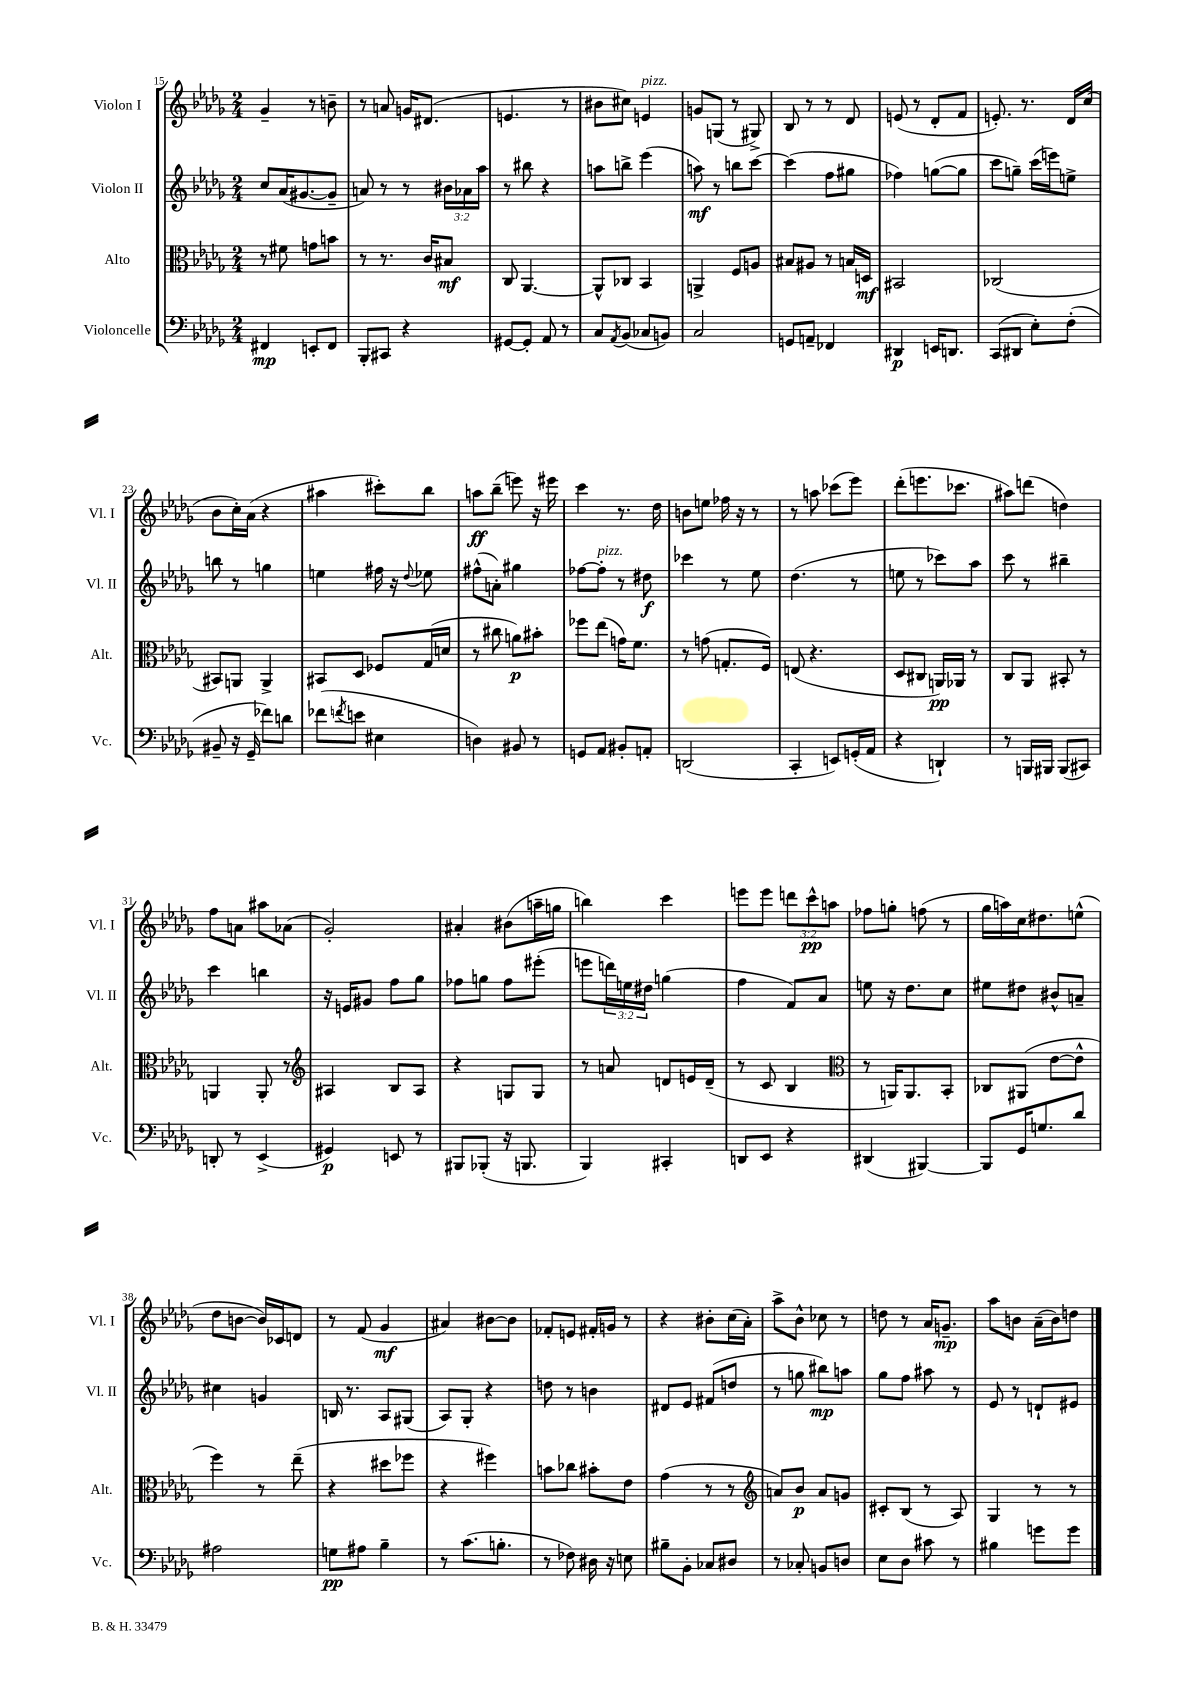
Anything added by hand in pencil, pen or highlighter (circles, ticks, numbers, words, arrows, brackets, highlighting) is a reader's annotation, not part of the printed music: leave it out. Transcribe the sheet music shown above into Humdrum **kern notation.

**kern	**kern	**kern	**kern
*staff4	*staff3	*staff2	*staff1
*clefF4	*clefC3	*clefG2	*clefG2
*k[b-e-a-d-g-]	*k[b-e-a-d-g-]	*k[b-e-a-d-g-]	*k[b-e-a-d-g-]
*M2/4	*M2/4	*M2/4	*M2/4
4FF#	8r	8cc	4g-~
.	8f#	(16a-	.
.	.	[8.g#	.
8EE'	8g	.	8r
8FF#	8b	8g#~]	8b~
=	=	=	=
8BBB-'	8r	8a)	8r
8CC#	8.r	8r	8a
4r	.	8r	16g
.	16c	.	(8.d#
.	8B#	24b#	.
.	.	24a-	.
.	.	24aa-	.
=	=	=	=
[8GG#	8C	8r	4.e
8GG#']	[4.AA-	8bb#	.
8AA-	.	4r	.
8r	.	.	8r
=	=	=	=
8C	8AA-^^]	8aa	8b#
8qAA-	.	.	.
(8BB-	8C-	8bb^	8cc#)
8C-	4BB-	(4eee-	4e
8BB)	.	.	.
=	=	=	=
2C	4AA^	8aa)	8g
.	.	8r	(8G
.	8F	8bb	8r
.	8A	[8ccc	8G#^)
=	=	=	=
8GG	8B#	(4ccc]	8B-
8AA~	8A#	.	8r
4FF-	8r	8ff	8r
.	16B	8gg#	8d-
.	16D	.	.
=	=	=	=
4DD#	2BB#	4ff-)	(8e
.	.	.	8r
16EE	.	([8gg	8d-'
8.DD	.	.	.
.	.	8gg]	8f
=	=	=	=
(8CC	(2C-	8ccc	8.e')
8DD#	.	8gg~)	.
.	.	.	8.r
8E-')	.	(16ccc	.
.	.	16eee)	.
(8F'	.	8ee^	16d-
.	.	.	(16cc
=	=	=	=
8BB#~	8BB#)	8bb	8b-
16r	8AA	8r	16cc')
16GG-~	.	.	(16a-
8f-)	4AA^	4gg	4r
8d	.	.	.
=	=	=	=
(8f-	8BB#	4ee	4aa#
8qf	.	.	.
8e	8D-	.	.
4E#	8F-	16ff#	8ccc#')
.	.	16r	.
.	.	8qqdd-	.
.	(16G-	8ee-	8bb-
.	16d	.	.
=	=	=	=
4D)	8r	(8ff#^^	8aa
.	8cc#	8a')	(8bb-~
8BB#	8a)	4gg#	8eee)
8r	8b#'	.	16r
.	.	.	16eee#
=	=	=	=
8GG	8ff-	[8ff-	4ccc
8AA-	(8ee-	8ff-']	.
8BB#'	16g)	8r	8.r
.	8.f	.	.
8AA'	.	8dd#	.
.	.	.	16dd-
=	=	=	=
(2DD	8r	4ccc-	8b
.	(8g	.	8ee
.	8.G'	8r	16ff-
.	.	.	16r
.	.	8ee-	8r
.	16F)	.	.
=	=	=	=
4CC'	(8E	(4.dd-	8r
.	4.r	.	8aa
8EE)	.	.	(8ccc-
(16GG'	.	8r	8eee-)
16AA-	.	.	.
=	=	=	=
4r	8D-	8ee	(8ddd-'
.	8C#	8r	8.eee
4DD`)	16AA)	8ccc-)	.
.	16AA-	.	8.ccc-
.	8r	8aa-	.
=	=	=	=
8r	8C	8ccc	8aa#)
16BBB	8AA-	8r	(8ddd
16BBB#	.	.	.
(8BBB#	8BB#'	4bb#~	4dd)
8CC#)	8r	.	.
=	=	=	=
8DD'	4AA	4ccc	8ff
8r	.	.	8a
(4EE-^	8AA'	4bb	8aa#
.	8r	.	(8a-
=	=	=	=
*	*clefG2	*	*
4GG#)	4A#	16r	2g-')
.	.	16e	.
.	.	8g#	.
8EE	8B-	8ff	.
8r	8A#	8gg-	.
=	=	=	=
8BBB#	4r	8ff-	4a#'
(8BBB-'	.	8gg	.
16r	8G	8ff-	(8b#
8.BBB	.	.	.
.	8G	(8eee#'	16aa~
.	.	.	16gg
=	=	=	=
4BBB-)	8r	8eee	4bb)
.	8a	24ddd)	.
.	.	24ee	.
.	.	24dd#	.
4CC#'	8d	(4gg	4ccc
.	16e	.	.
.	(16d~	.	.
=	=	=	=
8DD	8r	4ff	8eee
8EE-	8c	.	8eee
4r	4B-	8f)	12ddd
.	.	.	12ccc^^
.	.	8a-	.
.	.	.	12aa
=	=	=	=
*	*clefC3	*	*
(4DD#	8r	8ee	8ff-
.	16AA)	16r	8gg'
.	8.AA	8.dd-	.
[4BBB#)	.	.	(8ff
.	8BB-'	8cc	8r
=	=	=	=
8BBB#]	8C-	8ee#	16gg-
.	.	.	16aa)
16GG-	(8AA#	8dd#	16cc
8.G	.	.	8.dd#
.	[8e-	8b#^^	.
8d-	8e-^^]	8a~	(8ee^^
=	=	=	=
2A#	4ff)	4cc#	8dd-
.	.	.	[8b
.	8r	4g	16b])
.	.	.	16c-
.	(8ee-~	.	8d
=	=	=	=
8G	4r	16B	8r
.	.	8.r	.
8A#	.	.	(8f
4B-~	8dd#	8A-	4g-
.	8ff-	(8G#	.
=	=	=	=
8r	4r	8A-)	4a#)
(8.c	.	8G-'	.
.	4ff#)	4r	[8b#
8.B'	.	.	.
.	.	.	8b#]
=	=	=	=
8r	8b	8dd	8f-'
8F-)	8cc-	8r	8e
16D#	8b#'	4b	16f#'
16r	.	.	16g
8E	8e-	.	8r
=	=	=	=
8B#~	(4g-	8d#	4r
8BB-'	.	8e-	.
8C-	8r	(8f#	8b#'
8D#	8r	8dd	(16cc
.	.	.	16a-')
=	=	=	=
*	*clefG2	*	*
8r	8a)	8r	8aa-^
8C-'	8b-	8gg	8b-^^
8BB	8a	8bb#)	8cc-
8D	8g	8aa	8r
=	=	=	=
8E-	8c#'	8gg-	8dd
8D-	(8B-	8ff	8r
8c#	8r	8aa#	16a-
.	.	.	8.g~
8r	8A-)	8r	.
=	=	=	=
4B#	4G-	8e-	8aa-
.	.	8r	8b
8g	8r	8d`	(16a-~
.	.	.	16b)
8g	8r	8e#	8dd
==	==	==	==
*-	*-	*-	*-
